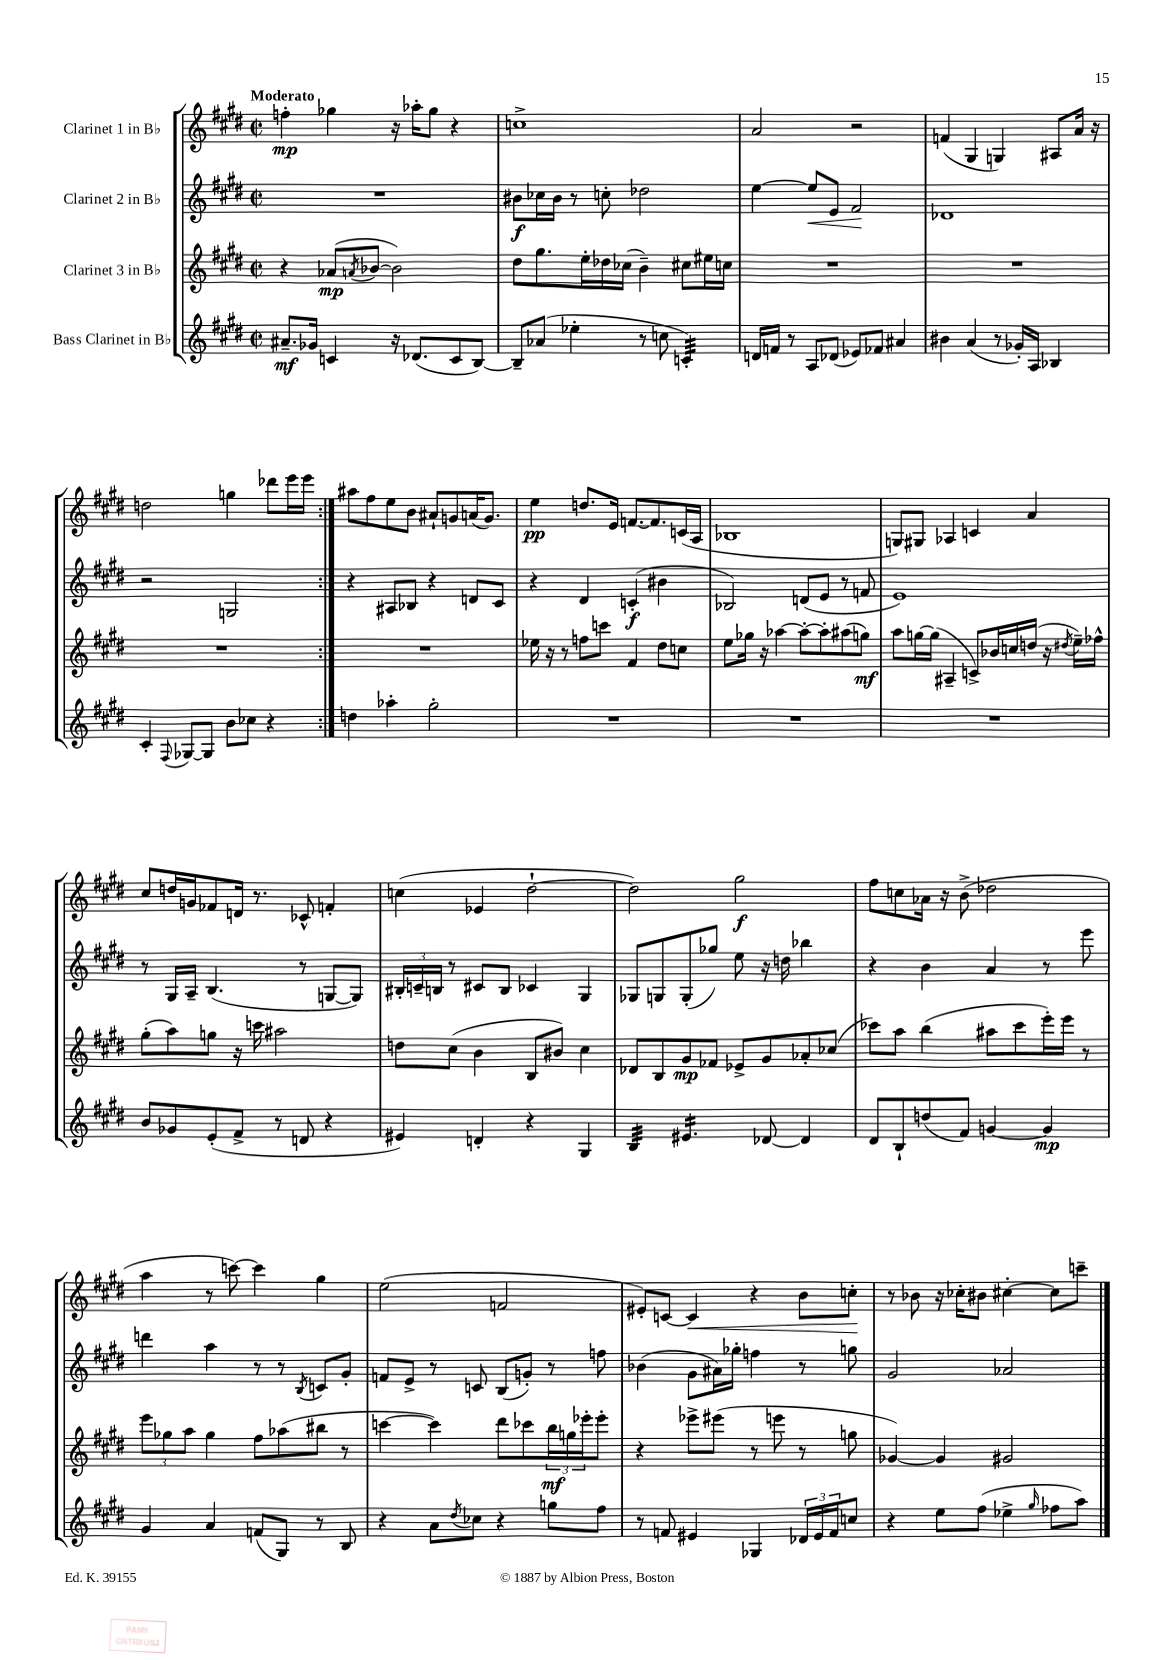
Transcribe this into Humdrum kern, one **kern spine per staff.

**kern	**kern	**kern	**kern
*staff4	*staff3	*staff2	*staff1
*clefG2	*clefG2	*clefG2	*clefG2
*k[f#c#g#d#]	*k[f#c#g#d#]	*k[f#c#g#d#]	*k[f#c#g#d#]
*M2/2	*M2/2	*M2/2	*M2/2
*met(c|)	*met(c|)	*met(c|)	*met(c|)
8.a#~	4r	1r	4ff'
16g-	.	.	.
4c	(8a-	.	4gg-
.	8qa	.	.
.	[8b-	.	.
16r	2b-])	.	16r
(8.d-	.	.	16aa-'
.	.	.	8gg-
8c	.	.	4r
[8B)	.	.	.
=	=	=	=
8B~]	8dd#	8b#	1cc^
(8a-	8.gg#	16cc-	.
.	.	16b#	.
4ee-'	.	8r	.
.	16ee'	.	.
.	16dd-	8cc'	.
.	(16cc-	.	.
8r	4b~)	2dd-	.
8cc	.	.	.
4c')	8cc#	.	.
.	16ee#	.	.
.	16cc	.	.
=	=	=	=
16d	1r	[4ee	2a
16f	.	.	.
8r	.	.	.
8A	.	8ee]	.
(8d-	.	8e	.
8e-)	.	2f#	2r
8f-	.	.	.
4a#	.	.	.
=	=	=	=
4b#	1r	1d-	(4f
(4a	.	.	4G#
8r	.	.	4G)
16g-')	.	.	.
16A	.	.	.
4B-	.	.	8A#
.	.	.	16a
.	.	.	16r
=	=	=	=
4c#'	1r	2r	2dd
8qqF#	.	.	.
[8G-	.	.	.
8G-]	.	.	.
8b	.	2G	4gg
8cc-	.	.	.
4r	.	.	8ddd-
.	.	.	16eee
.	.	.	16eee
=:|!	=:|!	=:|!	=:|!
4dd	1r	4r	8aa#
.	.	.	8ff#
4aa-'	.	8A#	8ee
.	.	8B-	8b
2gg#'	.	4r	8a#`
.	.	.	8g
.	.	8d	(16a
.	.	.	8.g)
.	.	8c#	.
=	=	=	=
1r	16ee-	4r	4ee
.	16r	.	.
.	8r	.	.
.	8ff	4d#	8.dd
.	8ccc	.	.
.	.	.	16e
.	4f#	(4c'	[8.f
.	.	.	8.f]
.	8dd#	4b#	.
.	8cc	.	(16c
.	.	.	16A
=	=	=	=
1r	8ee	2B-)	1B-
.	16gg-	.	.
.	16r	.	.
.	[4aa-	.	.
.	8aa-'_	(8d	.
.	8aa-']	8e	.
.	(8aa#	8r	.
.	8gg)	8f	.
=	=	=	=
1r	8aa	1e)	8G)
.	[16gg	.	8G#
.	(16gg]	.	.
.	4A#~	.	4A-
.	8c^)	.	4c
.	16b-	.	.
.	16cc	.	.
.	(16dd	.	4a
.	16r	.	.
.	8qdd#	.	.
.	16ee~)	.	.
.	16ff-^^	.	.
=	=	=	=
8b	(8gg#'	8r	8cc#
8g-	8aa)	16G#	16dd
.	.	16A~	16g
(8e'	8gg	(4.B	8f-
8f#^	16r	.	16d
.	16ccc	.	8.r
8r	2aa#	.	.
8d	.	8r	8c-^^
4r	.	[8G	4f'
.	.	8G])	.
=	=	=	=
4e#)	8dd	24B#'	(4cc
.	.	24c~	.
.	.	24B	.
.	(8cc#	8r	.
4d'	4b	8c#	4e-
.	.	8B	.
4r	8B	4c-	[2dd#`
.	8b#)	.	.
4G#	4cc#	4G#	.
=	=	=	=
4B	8d-	8G-	2dd#])
.	8B	8G	.
4.e#	8g#	(8G'	.
.	8f-	8gg-)	.
.	8e-^	8ee	2gg#
[8d-	8g#	16r	.
.	.	16dd	.
4d-]	8a-'	4bb-	.
.	(8cc-	.	.
=	=	=	=
8d#	8ccc-)	4r	8ff#
8B`	8aa	.	8cc
(8dd	(4bb	4b	16a-
.	.	.	16r
8f#)	.	.	(8b^
[4g	8aa#	4a	2dd-
.	8ccc-	.	.
4g]	16eee')	8r	.
.	16eee	.	.
.	8r	8eee	.
=	=	=	=
4g#	12eee	4ddd	4aa
.	12gg-	.	.
.	12aa	.	.
4a	4gg-	4aa	8r
.	.	.	[8ccc)
(8f	8ff#	8r	4ccc]
8G#)	(8aa-	8r	.
.	.	8qB	.
8r	8bb#	8c	4gg#
8B	8r	8g#'	.
=	=	=	=
4r	[4ccc	8f	(2ee
.	.	8e^	.
8a	4ccc])	8r	.
8qdd#	.	.	.
8cc-	.	8c	.
4r	8ddd#	(8B	2f
.	8ccc-	8g')	.
8gg	24bb	8r	.
.	24gg	.	.
.	24eee-'	.	.
8ff#	8eee-'	8ff	.
=	=	=	=
8r	4r	(4b-	8e#')
8f	.	.	[8c
4e#	8eee-^	8g#	4c]
.	(8eee#	16a#)	.
.	.	16gg-'	.
4G-	8r	4ff	4r
.	8eee	.	.
24d-	8r	8r	8b
24e#	.	.	.
24f	.	.	.
8cc	8gg	8gg	8cc'
=	=	=	=
4r	[4g-)	2g#	8r
.	.	.	8b-
8ee	4g-]	.	16r
.	.	.	16cc-'
(8ff#	.	.	8b#
4ee-^	2g#	2a-	[4cc#'
16qqgg#	.	.	.
8ff-	.	.	8cc#]
8aa)	.	.	8ccc~
==	==	==	==
*-	*-	*-	*-
